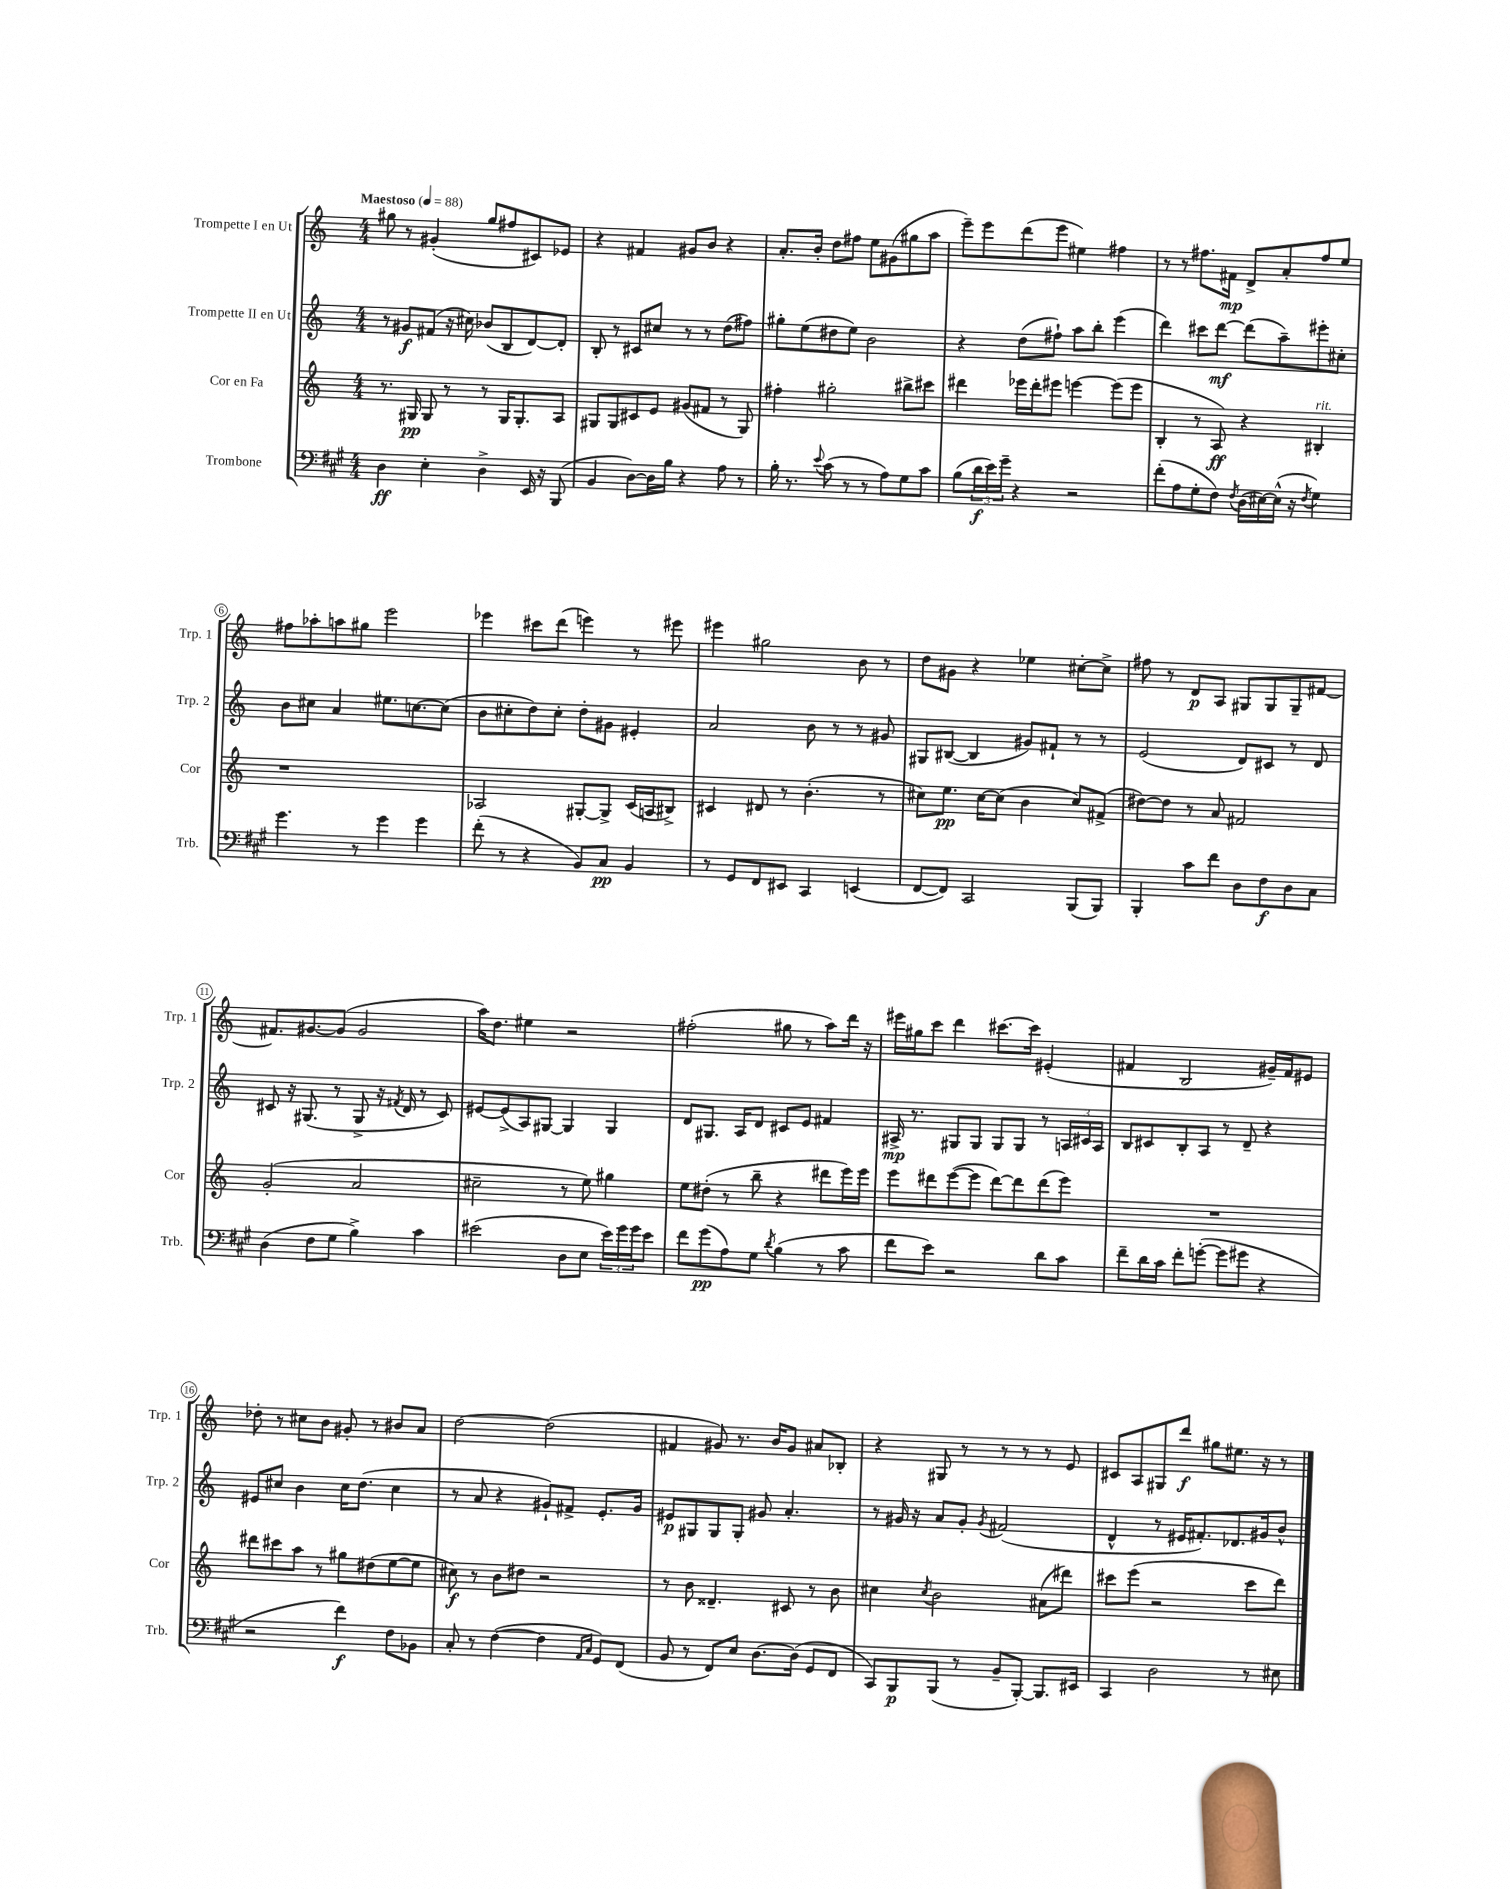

**kern	**dynam	**kern	**dynam	**kern	**dynam	**kern	**dynam
*part4	*part4	*part3	*part3	*part2	*part2	*part1	*part1
*staff4	*staff4	*staff3	*staff3	*staff2	*staff2	*staff1	*staff1
*I"Trombone	*	*I"Cor en Fa	*	*I"Trompette II en Ut	*	*I"Trompette I en Ut	*
*I'Trb.	*	*I'Cor	*	*I'Trp. 2	*	*I'Trp. 1	*
*clefF4	*	*clefG2	*	*clefG2	*	*clefG2	*
*k[f#c#g#]	*	*k[]	*	*k[]	*	*k[]	*
*M4/4	*	*M4/4	*	*M4/4	*	*M4/4	*
*MM88	*	*MM88	*	*MM88	*	*MM88	*
=1	=1	=1	=1	=1	=1	=1	=1
!	!	!	!	!	!	!LO:TX:a:B:t=Maestoso	!
4D\	ff	8.r	.	8r	.	8gg#X\	.
.	.	.	.	8g#X/L	f	8r	.
.	.	16G#X/	pp	.	.	.	.
4E'\	.	8G#/	.	(8f#X/J	.	(4g#X'/	.
.	.	8r	.	16r	.	.	.
.	.	.	.	16cc#X\)	.	.	.
4D^\	.	8r	.	(8b-X/L	.	8gg#/L	.
.	.	16G#/KL	.	8B/	.	8ff#X/	.
.	.	8.G#'/	.	.	.	.	.
16EE/	.	.	.	[8d/)	.	8c#X/)	.
16r	.	.	.	.	.	.	.
(8BBB/	.	8A/J	.	8d'/J]	.	8e-X/J	.
=2	=2	=2	=2	=2	=2	=2	=2
4BB/	.	8G#X/L	.	8B'/	.	4r	.
.	.	8G#/	.	8r	.	.	.
[8D\L)	.	8c#X/	.	8c#X/L	.	4f#X/	.
16D\L]	.	8e/J	.	8cc#X/J	.	.	.
16B\JJ	.	.	.	.	.	.	.
4r	.	(8g#X/L	.	8r	.	8g#X/L	.
.	.	8f#X/J	.	8r	.	8b/J	.
8A\	.	8r	.	(8dd\L	.	4r	.
8r	.	8G#/)	.	8ff#X\J)	.	.	.
=3	=3	=3	=3	=3	=3	=3	=3
16B'\	.	4ff#X'\	.	8gg#X'\L	.	8.a'/L	.
8.r	.	.	.	.	.	.	.
.	.	.	.	(8ee\	.	.	.
.	.	.	.	.	.	16b'/Jk	.
8qqe/	.	.	.	.	.	.	.
(8c#\	.	2gg#X'\	.	8dd#X\	.	8dd\L	.
8r	.	.	.	8ee\J)	.	8ff#X\J	.
8r	.	.	.	2b\	.	8ee\L	.
8A\L)	.	.	.	.	.	(8g#X\	.
8G#\	.	8bb#X^\L	.	.	.	8gg#X\	.
8c#\J	.	8ccc#X\J	.	.	.	8aa\J	.
=4	=4	=4	=4	=4	=4	=4	=4
(8B\L	.	4ddd#X\	.	4r	.	8eee~\L)	.
24d\L	f	.	.	.	.	8eee\	.
24e\)	.	.	.	.	.	.	.
24g#~\JJ	.	.	.	.	.	.	.
4r	.	16eee-X\LL	.	(8dd\L	.	(8ddd\	.
.	.	16ddd#'\J	.	.	.	.	.
.	.	8eee#X\J	.	8ff#X`\J)	.	8eee\J	.
2r	.	[4eeen\	.	8aa\L	.	4ee#X\)	.
.	.	.	.	8bb'\J	.	.	.
.	.	(8eee\L]	.	(4eee\	.	4ff#X\	.
.	.	8eee\J	.	.	.	.	.
=5	=5	=5	=5	=5	=5	=5	=5
(8f#'\L	.	4B'/	.	4ddd\)	.	8r	.
8A\	.	.	.	.	.	8r	.
8G#'\	.	8r	.	8ccc#X\L	.	8.ff#X\L	.
8F#\J)	.	8A/)	ff	[8ddd\J	mf	.	.
.	.	.	.	.	.	16f#X\Jk	mp
8qF#/	.	.	.	.	.	.	.
(16D\LL	.	4r	.	(8ddd\L]	.	8d^/L	.
[16E#X\)	.	.	.	.	.	.	.
(16E#^^\JJ]	.	.	.	8aa~\)	.	8a'/	.
16r	.	.	.	.	.	.	.
8qF#/	.	.	.	.	.	.	.
!	!	!LO:TX:a:i:t=rit.	!	!	!	!	!
4G#\)	.	4B#X'/	.	8eee#X'\	.	8ff#/	.
.	.	.	.	8cc#X'\J	.	8ee/J	.
!!LO:LB:g=z
=6	=6	=6	=6	=6	=6	=6	=6
4.g#\	.	1r	.	8b\L	.	8ff#X\L	.
.	.	.	.	8cc#X\J	.	8aa-X'\	.
.	.	.	.	4a/	.	8aan\	.
8r	.	.	.	.	.	8gg#X\J	.
4g#\	.	.	.	8.ee#X\L	.	2eee\	.
.	.	.	.	[8.ccn\	.	.	.
4g#\	.	.	.	.	.	.	.
.	.	.	.	(8cc\J]	.	.	.
=7	=7	=7	=7	=7	=7	=7	=7
(8f#'\	.	2A-X/	.	8b\L	.	4eee-X\	.
8r	.	.	.	8cc#X'\	.	.	.
4r	.	.	.	8dd\)	.	8ccc#X\L	.
.	.	.	.	8cc#'\J	.	(8ddd\J	.
8BB/L)	.	[8G#X'/L	.	8dd'\L	.	4eeen\)	.
8C#/J	pp	8G#^/J]	.	8g#X\J	.	.	.
4BB/	.	(16c/LL	.	4e#X'/	.	8r	.
.	.	16An/J	.	.	.	.	.
.	.	8B#X^/J)	.	.	.	8eee#X\	.
=8	=8	=8	=8	=8	=8	=8	=8
8r	.	4c#X/	.	2a/	.	4eee#X\	.
8GG#/L	.	.	.	.	.	.	.
8FF#/	.	8d#X/	.	.	.	2gg#X\	.
8EE#X/J	.	8r	.	.	.	.	.
4CC#/	.	(4.b'\	.	8b\	.	.	.
.	.	.	.	8r	.	.	.
(4EEn/	.	.	.	8r	.	8b\	.
.	.	8r	.	8g#X/	.	8r	.
=9	=9	=9	=9	=9	=9	=9	=9
[8FF#/L	.	8cc#X\L)	.	8G#X/L	.	8dd\L	.
8FF#/J])	.	8.ee\J	pp	([8B#X/J	.	8g#X\J	.
2CC#/	.	.	.	4B#/]	.	4r	.
.	.	[16cc#\KL	.	.	.	.	.
.	.	(8cc#\J]	.	.	.	.	.
.	.	4b\	.	8g#X/L)	.	4ee-X\	.
.	.	.	.	8f#X`/J	.	.	.
(8BBB/L	.	8cc#/L)	.	8r	.	[8cc#X'\L	.
8BBB/J)	.	(8f#X^/J	.	8r	.	8cc#^\J]	.
=10	=10	=10	=10	=10	=10	=10	=10
4BBB'/	.	[8dd#X\L)	.	(2e/	.	8ff#X\	.
.	.	8dd#\J]	.	.	.	8r	.
8c#\L	.	8r	.	.	.	8d/L	p
8f#\J	.	8a/	.	.	.	8A/J	.
8D\L	.	2f#X/	.	8d/L)	.	8G#X/L	.
8F#\	f	.	.	8c#X/J	.	8G#/	.
8D\	.	.	.	8r	.	8G#~/	.
8C#\J	.	.	.	8d/	.	[8f#X/J	.
!!LO:LB:g=z
=11	=11	=11	=11	=11	=11	=11	=11
(4D\	.	(2g'/	.	8c#X/	.	8.f#X/L]	.
.	.	.	.	16r	.	.	.
.	.	.	.	(8.G#X/	.	[8.g#X/	.
8F#\L	.	.	.	.	.	.	.
8G#\J	.	.	.	8r	.	(8g#/J]	.
4B^\)	.	2a/	.	8G#^/	.	2g#/	.
.	.	.	.	16r	.	.	.
.	.	.	.	8qf#X/	.	.	.
.	.	.	.	16d/	.	.	.
4c#\	.	.	.	8r	.	.	.
.	.	.	.	8c#/)	.	.	.
=12	=12	=12	=12	=12	=12	=12	=12
(2e#X\	.	2cc#X~\	.	[8e#X/L	.	16aa\KL)	.
.	.	.	.	.	.	8.dd\J	.
.	.	.	.	(8e#^/]	.	.	.
.	.	.	.	8A/)	.	4ee#X\	.
.	.	.	.	[8G#X/J	.	.	.
8D\L	.	8r	.	4G#/]	.	2r	.
8E\J	.	8ee\)	.	.	.	.	.
24e#\LL)	.	4gg#X\	.	4G#/	.	.	.
24g#\	.	.	.	.	.	.	.
24g#\J	.	.	.	.	.	.	.
8e#\J	.	.	.	.	.	.	.
=13	=13	=13	=13	=13	=13	=13	=13
8f#\L	.	8ee\L	.	8d/L	.	(2ff#X'\	.
(8g#\	pp	(8dd#X'\J	.	8.G#X/J	.	.	.
8A\)	.	8r	.	.	.	.	.
.	.	.	.	16A/KL	.	.	.
8G#\J	.	8bb~\	.	8d/J	.	.	.
8qd/	.	.	.	.	.	.	.
(4B\	.	4r	.	8c#X/L	.	8gg#X\	.
.	.	.	.	8e/J	.	8r	.
8r	.	8ddd#X\L	.	4f#X/	.	8aa\L)	.
8c#\	.	16eee\L)	.	.	.	16ddd\Jk	.
.	.	16eee\JJ	.	.	.	16r	.
=14	=14	=14	=14	=14	=14	=14	=14
8f#\L	.	8eee\L	.	16A#X^/	mp	16eee#X\LL	.
.	.	.	.	8.r	.	16gg#X\J	.
8e\J)	.	8ddd#X\	.	.	.	8ccc\J	.
2r	.	([8eee\	.	8G#X/L	.	4ddd\	.
.	.	8eee\J]	.	8G#/J	.	.	.
.	.	[8ddd#\L)	.	8G#/L	.	[8.ccc#X\L	.
.	.	8ddd#\]	.	8G#/J	.	.	.
.	.	.	.	.	.	16ccc#\Jk]	.
8d\L	.	(8ddd#\	.	8r	.	(4e#X'/	.
8c#\J	.	8eee\J)	.	24An/LL	.	.	.
.	.	.	.	24c#X/	.	.	.
.	.	.	.	24A/JJ	.	.	.
=15	=15	=15	=15	=15	=15	=15	=15
8f#~\L	.	1r	.	8B/L	.	4f#X/	.
16d\L	.	.	.	8c#X/	.	.	.
16c#\JJ	.	.	.	.	.	.	.
8f#'\L	.	.	.	8B'/	.	2B/	.
([8gn'\J	.	.	.	8A/J	.	.	.
8g\L]	.	.	.	8r	.	.	.
8g#X\J	.	.	.	8d~/	.	.	.
4r	.	.	.	4r	.	16g#X~/LL)	.
.	.	.	.	.	.	16f#/J	.
.	.	.	.	.	.	8e#X/J	.
!!LO:LB:g=z
=16	=16	=16	=16	=16	=16	=16	=16
2r	.	8ddd#X\L	.	8e#X/L	.	8dd-X'\	.
.	.	8ccc#X\	.	8cc#X/J	.	8r	.
.	.	8aa\J	.	4b\	.	8cc#X\L	.
.	.	8r	.	.	.	8b\J	.
4f#\)	f	8gg#X\L	.	16cc#\KL	.	8g#X'/	.
.	.	.	.	(8.dd\J	.	.	.
.	.	(8dd#X\	.	.	.	8r	.
8F#\L	.	[8ee\	.	4cc#\	.	8b#X/L	.
8BB-X\J	.	8ee\J]	.	.	.	8a/J	.
=17	=17	=17	=17	=17	=17	=17	=17
8C#'/	.	8cc#X\)	f	8r	.	[2dd\	.
8r	.	8r	.	8a/	.	.	.
([4F#\	.	8b\L	.	4r	.	.	.
.	.	8dd#X\J	.	.	.	.	.
4F#\]	.	2r	.	8g#X`/L)	.	(2dd\]	.
.	.	.	.	8f#X^/J	.	.	.
16qqAA/LL	.	.	.	.	.	.	.
16qqC#/JJ	.	.	.	.	.	.	.
8GG#/L)	.	.	.	8.e'/L	.	.	.
(8FF#/J	.	.	.	.	.	.	.
.	.	.	.	16g#/Jk	.	.	.
=18	=18	=18	=18	=18	=18	=18	=18
8BB/	.	8r	.	8e#X/L	p	4f#X/	.
8r	.	8b\	.	8G#X/	.	.	.
8FF#/L)	.	4.d##X~/	.	8G#/	.	8g#X/)	.
8E/J	.	.	.	8G#'/J	.	8.r	.
[8.D\L	.	.	.	8g#X/	.	.	.
.	.	.	.	.	.	16b/KL	.
.	.	8c#X/	.	4.a'/	.	8g#/J	.
(16D\Jk]	.	.	.	.	.	.	.
8GG#/L	.	8r	.	.	.	8a#X/L	.
8FF#/J	.	8b\	.	.	.	8B-X'/J	.
=19	=19	=19	=19	=19	=19	=19	=19
8CC#/L)	.	4cc#X\	.	8r	.	4r	.
8BBB/	p	.	.	16g#X/	.	.	.
.	.	.	.	16r	.	.	.
.	.	8qcc#/	.	.	.	.	.
(8BBB/J	.	2b\	.	8a/L	.	8G#X/	.
8r	.	.	.	8g#'/J	.	8r	.
.	.	.	.	8qg#/	.	.	.
8BB~/L	.	.	.	(2f#X/	.	8r	.
[8BBB'/J)	.	.	.	.	.	8r	.
8.BBB/L]	.	(8a#X\L	.	.	.	8r	.
.	.	8ddd#X\J)	.	.	.	8e/	.
16EE#X/Jk	.	.	.	.	.	.	.
=20	=20	=20	=20	=20	=20	=20	=20
4CC#/	.	8ccc#X\L	.	4d^^/	.	8c#X/L	.
.	.	(8eee\J	.	.	.	8A/	.
2D\	.	2r	.	8r	.	8G#X/	.
.	.	.	.	16e#X/KL	.	8ddd/J	f
.	.	.	.	8.f#X'/)	.	.	.
.	.	.	.	.	.	8gg#X\L	.
.	.	.	.	8.d-X/	.	8.ee#X\J	.
8r	.	8ccc#\L	.	.	.	.	.
.	.	.	.	16g#X/k	.	16r	.
8E#X\	.	8ddd\J)	.	8b^^/J	.	8r	.
==	==	==	==	==	==	==	==
*-	*-	*-	*-	*-	*-	*-	*-
